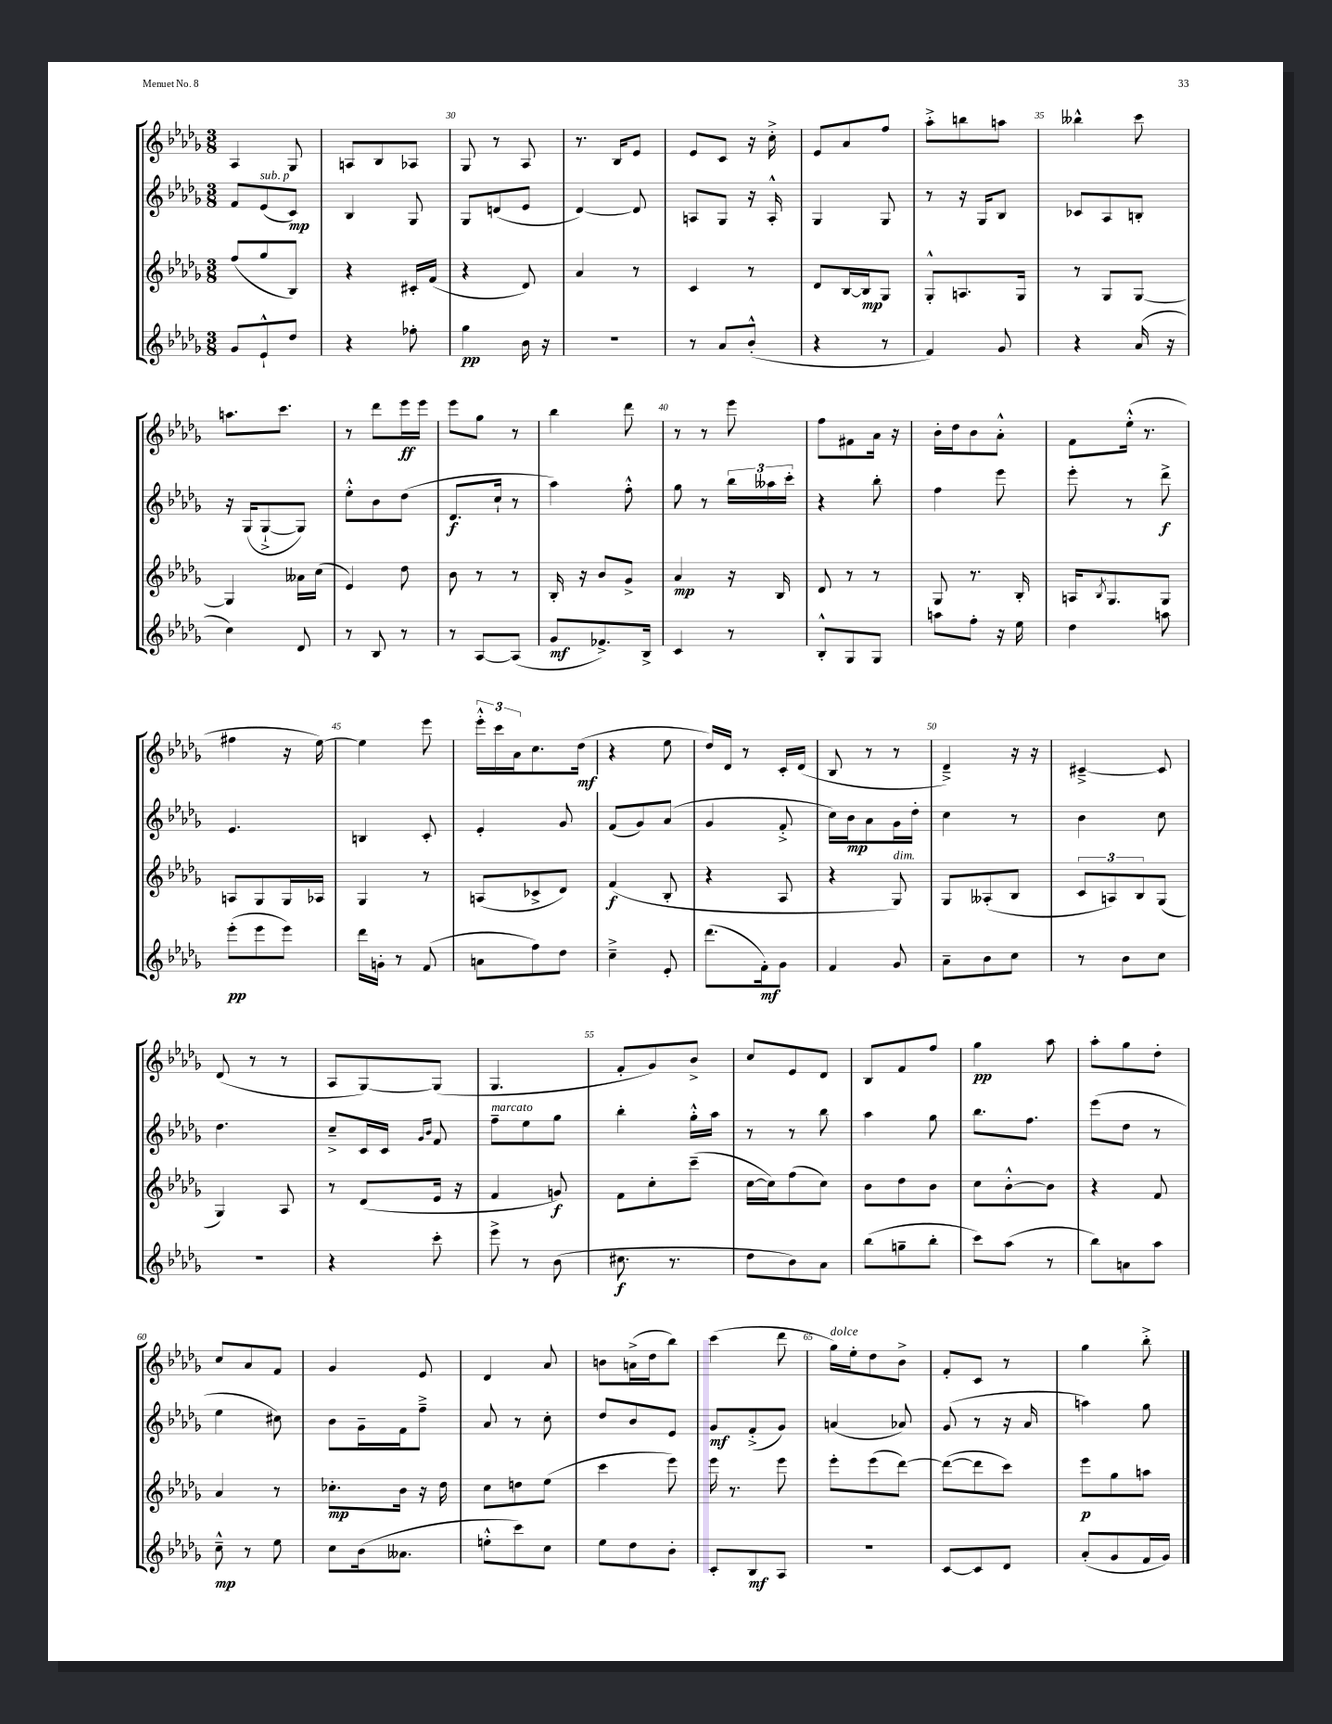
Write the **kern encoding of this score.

**kern	**kern	**kern	**kern
*staff4	*staff3	*staff2	*staff1
*clefG2	*clefG2	*clefG2	*clefG2
*k[b-e-a-d-g-]	*k[b-e-a-d-g-]	*k[b-e-a-d-g-]	*k[b-e-a-d-g-]
*M3/8	*M3/8	*M3/8	*M3/8
8g-	(8ff	8f	4A-
8e-`^^	8gg-	(8e-	.
8dd-	8B-)	8c)	8G-
=	=	=	=
4r	4r	4B-	8A
.	.	.	8B-
8ff-'	16c#'	8G-	8A-
.	(16f	.	.
=	=	=	=
4gg-	4r	8G-	8G-
.	.	(8d	8r
16b-	8d-)	8e-	8A-
16r	.	.	.
=	=	=	=
4.r	4a-	[4d-)	8.r
.	.	.	16B-
.	8r	8d-]	8e-
=	=	=	=
8r	4c	8A	8e-
8a-	.	8G-	8c
(8b-'^^	8r	16r	16r
.	.	16A'^^	16cc'^
=	=	=	=
4r	8d-	4G-	8e-
.	[16B-	.	8a-
.	16B-]	.	.
8r	8G-	8G-	8ff
=	=	=	=
4f)	8G-'^^	8r	8aa-'^
.	8.A	16r	8bb
.	.	16G-	.
8g-	.	8B-	8aa
.	16G-	.	.
=	=	=	=
4r	8r	8c-	4bb--^^
.	8G-	8A-	.
(16a-	[8G-	8B'	8ccc
16r	.	.	.
=	=	=	=
4cc)	4G-]	16r	8.aa
.	.	(16G-	.
.	.	[8G-`^	.
.	.	.	8.ccc
8d-	16a--	8G-])	.
.	(16cc	.	.
=	=	=	=
8r	4e-)	8ee-'^^	8r
8B-	.	8b-	8ddd-
8r	8dd-	(8dd-	16eee-
.	.	.	16eee-
=	=	=	=
8r	8b-	8.d-	8eee-
[8A-	8r	.	8gg-
.	.	16cc`	.
(8A-]	8r	8r	8r
=	=	=	=
8g-	16B-'	4aa-)	4bb-
.	16r	.	.
8.f-^)	8b-	.	.
.	8g-^	8ff'^^	8ddd-
16B-^	.	.	.
=	=	=	=
4c	4a-	8gg-	8r
.	.	8r	8r
8r	16r	24bb-	8eee-
.	.	24aa--	.
.	16B-	.	.
.	.	24ccc'	.
=	=	=	=
8B-'^^	8d-	4r	8ff
8G-	8r	.	8f#
8G-	8r	8bb-'	16a-
.	.	.	16r
=	=	=	=
8aa	8G-	4ff	16b-'
.	.	.	16dd-
8ff'	8.r	.	8b-
16r	.	8eee-	8a-'^^
16ee-	16B-'	.	.
=	=	=	=
4dd-	16A	8eee-'	8f
.	8qB-	.	.
.	8.G-	.	.
.	.	8r	(16ee-'^^
.	.	.	8.r
8aa	8G-	8ddd-^	.
=	=	=	=
(8eee-'	8A	4.e-	4ff#
8eee-	8G-	.	.
8eee-)	16G-	.	16r
.	16A-	.	[16ee-)
=	=	=	=
16ddd-	4G-	4B	4ee-]
16g'	.	.	.
8r	.	.	.
(8f	8r	8c'	8eee-
=	=	=	=
8a	(8A	4e-'	24eee-'^^
.	.	.	24ccc
.	.	.	24a-
8ff)	8c-^	.	8.cc
8dd-	8d-)	8g-	.
.	.	.	(16dd-
=	=	=	=
4cc~^	(4f	(8f	4r
.	.	8g-)	.
8e-'	8B-'	(8a-	8ee-
=	=	=	=
(8.ddd-	4r	4g-	16dd-)
.	.	.	16d-
.	.	.	8r
16f')	.	.	.
8g-	8A-	8f'^	16c'
.	.	.	(16d-
=	=	=	=
4f	4r	16cc)	8B-
.	.	16b-	.
.	.	8a-	8r
8g-	8G-)	16g-	8r
.	.	16dd-'	.
=	=	=	=
8a-~	8G-	4cc	4d-~^)
8b-	(8A--'	.	.
8cc	8B-	8r	16r
.	.	.	16r
=	=	=	=
8r	12c	4b-	[4c#~^
.	12A)	.	.
8b-	.	.	.
.	12B-	.	.
8cc	(8G-	8cc	8c#]
=	=	=	=
4.r	4G-)	4.dd-	(8d-
.	.	.	8r
.	8A-	.	8r
=	=	=	=
4r	8r	8cc~^	8A-
.	(8d-	16c	[8G-)
.	.	16c	.
.	.	16qqg-	.
.	.	16qqb-	.
8ccc'	16e-	8f	(8G-]
.	16r	.	.
=	=	=	=
8eee-^	4f	8ff~	4.G-
8r	.	8ee-	.
(8b-	8g)	8gg-	.
=	=	=	=
8.cc#	8f	4bb-'	8f'
.	8cc'	.	8g-)
8.r	.	.	.
.	(8ccc~	16gg-'^^	8b-^
.	.	16aa-	.
=	=	=	=
8dd-	[16cc	8r	8cc
.	16cc])	.	.
8b-)	(8ff	8r	8e-
8a-	8cc)	8bb-	8d-
=	=	=	=
(8bb-	8b-	4aa-	8B-
8gg~	8dd-	.	8f
8bb-'	8b-	8gg-	8ff
=	=	=	=
8ccc)	8cc	8.bb-	4gg-
(8aa-	[8b-'^^	.	.
.	.	8.ff	.
8r	8b-]	.	8aa-
=	=	=	=
8bb-)	4r	(8eee-	8aa-'
8a	.	8dd-	8gg-
8aa-	8f	8r	8dd-'
=	=	=	=
8cc~^^	4a-	4ee-	8cc
8r	.	.	8a-
8ee-	8r	8cc#)	8f
=	=	=	=
8cc	8.cc-'	8b-	4g-
(16b-	.	16g-~	.
8.a--	16b-	16f	.
.	16r	8ff~^	8e-
.	16dd-	.	.
=	=	=	=
8ee'^^	8cc	8a-	4d-
8ccc)	8dd	8r	.
8cc	(8ee-	8cc'	8a-
=	=	=	=
8ee-	4ccc	8dd-	8b
8dd-	.	8b-	(16a^
.	.	.	16dd-
8b-'	8eee-)	8e-	8bb-)
=	=	=	=
8c'	16eee-	8g-	(4ccc
.	8.r	.	.
8B-	.	(8f'^	.
8A-	8eee-	8g-)	8ddd-
=	=	=	=
4.r	8eee-'	(4a	16gg-)
.	.	.	16ee-'
.	(8eee-	.	8dd-
.	[8ddd-)	8a-)	8b-^
=	=	=	=
[8c	(8ddd-_	(8g-	8f'
8c]	8ddd-]	8r	8c
8d-	8ccc)	16r	8r
.	.	16a-	.
=	=	=	=
(8a-'	8eee-	4aa)	4gg-
8g-	8gg-	.	.
16f	8aa	8gg-	8bb-'^
16g-)	.	.	.
==	==	==	==
*-	*-	*-	*-
